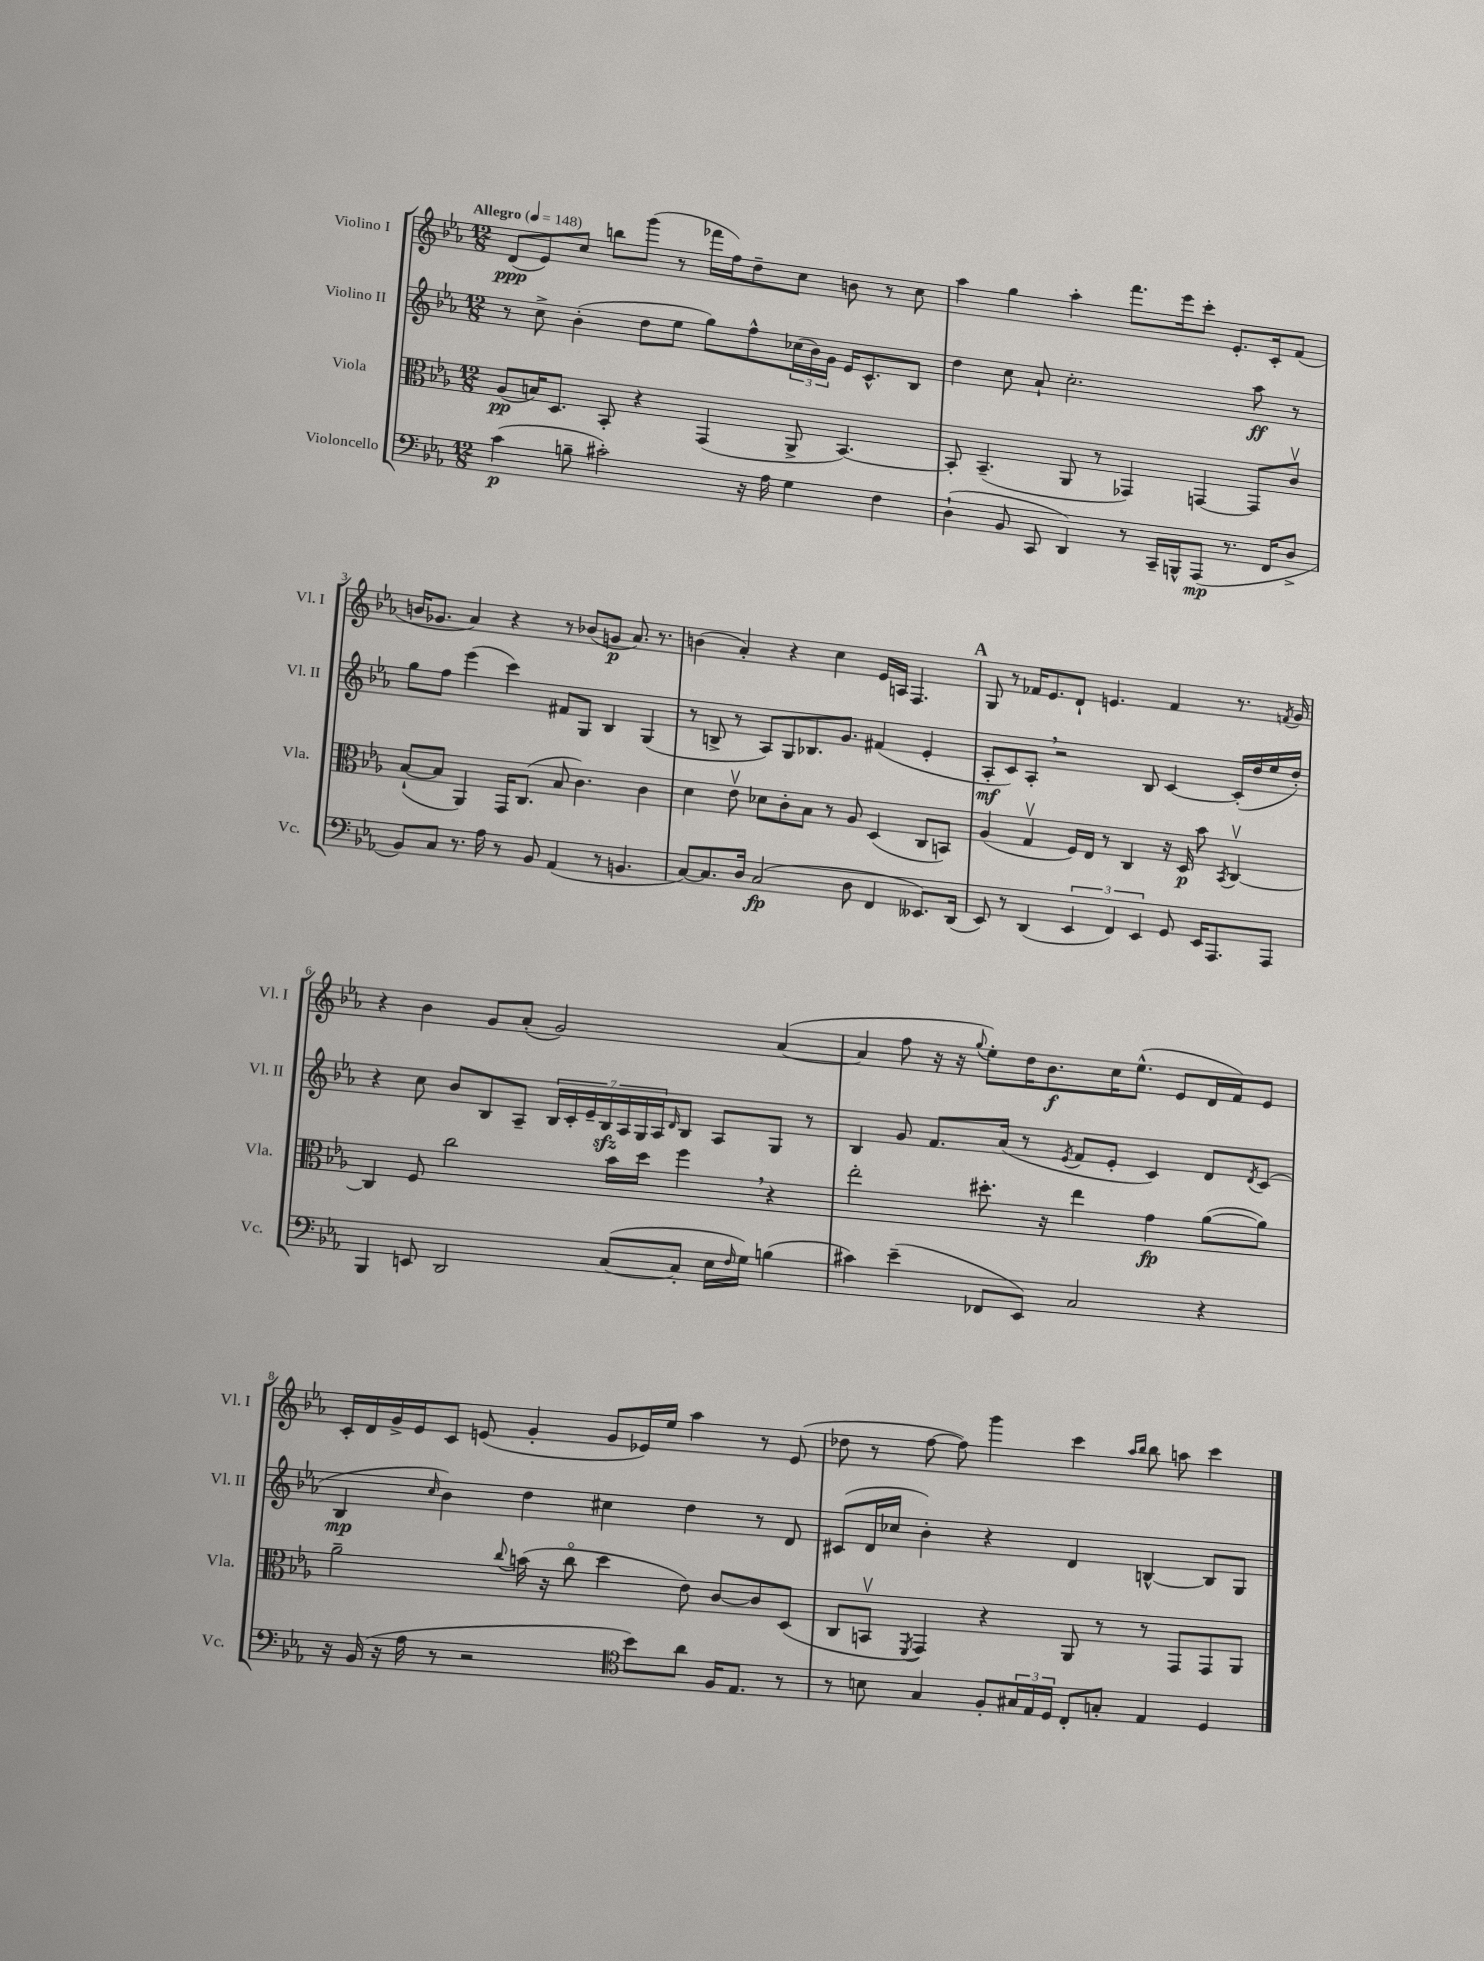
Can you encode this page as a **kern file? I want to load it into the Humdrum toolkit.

**kern	**kern	**kern	**kern
*staff4	*staff3	*staff2	*staff1
*clefF4	*clefC3	*clefG2	*clefG2
*k[b-e-a-]	*k[b-e-a-]	*k[b-e-a-]	*k[b-e-a-]
*M12/8	*M12/8	*M12/8	*M12/8
*MM148	*MM148	*MM148	*MM148
(4c	(8A-	8r	(8d
.	16B)	8cc^	8e-)
.	8.D	.	.
8B~	.	(4b-'	8cc
2c#')	8BB-'	.	8bb
.	4r	8dd	(8ggg
.	.	8ee-	8r
.	(4GG	8gg)	16fff-
.	.	.	16ff)
16r	.	8ff^^	8dd~
16A-	.	.	.
4G	8AA-^	(24cc-	8cc
.	.	24b-)	.
.	.	24g	.
.	[4.BB-)	16e-	8b
.	.	8.c^^	.
4F	.	.	8r
.	.	8B-	8cc
=	=	=	=
(4D`	8BB-']	4dd	4aa-
.	(4.BB-~	.	.
8BB-	.	8cc	4gg
8CC	.	8a-`	.
4DD)	8AA-	2.cc'	4aa-'
.	8r	.	.
8r	4GG-)	.	8.fff
16CC~	.	.	.
16BBB^^	.	.	16eee-
(8AAA-	[4GG	.	8ccc'
8.r	.	.	8.e-'
.	8GG]	8aa-	.
16FF	.	.	16c'
8D^	8cv	8r	(8f
=	=	=	=
8BB-)	([8B-`	8gg	16b
.	.	.	8.g-
8C	8B-]	8ff	.
8.r	4AA-)	(4eee-	4a-)
16A-	.	.	.
8r	16GG	4ccc)	4r
.	(8.C	.	.
8BB-	.	.	.
(4AA-	8B-	8f#	8r
.	4.c)	8G	(8b-
8r	.	4B-	8g
4.BB	.	.	8.a-)
.	4c	(4G	.
.	.	.	8.r
=	=	=	=
[8C)	4d	8r	(4b
8.C]	.	8B^	.
.	8e-v	8r	4a-')
16D	.	.	.
(2C	8d-	8A-)	.
.	8c'	8G	4r
.	8B-	8.B-	.
.	8r	.	4cc
.	.	8.g	.
8D	8A-	.	.
4FF	(4D	(4f#	16e-
.	.	.	16A
.	.	.	4.F
8.EE--)	8C	4e-'	.
.	8BB)	.	.
(16DD	.	.	.
=	=	=	=
8EE-)	(4A-	8A-'	8G
8r	.	8c)	8r
(4DD	4Gv	8A-'	16f-
.	.	.	8.e-
.	.	2r	.
6EE-	16F)	.	8d`
.	16E-	.	.
.	8r	.	4.e
6FF)	.	.	.
.	4C	.	.
6EE-	.	.	.
.	.	8B-	.
8GG	16r	[4c	4f-
.	16D	.	.
16EE-	8b-	.	.
8.AAA-	.	.	.
.	8qBB-	.	.
.	[4Cv	(16c']	8.r
.	.	16dd	.
8AAA-	.	16ee-	.
.	.	.	8qf
.	.	16dd')	16g
=	=	=	=
4BBB-	4C]	4r	4r
8EE	8F	8cc	4b-
2DD	2cc	8b-	.
.	.	8B-	8g
.	.	8A-~	(8a-'
.	.	28B-	2g)
.	.	28c'	.
.	.	28e-~	.
.	.	28B-	.
([8C	16b-	.	.
.	.	28A-	.
.	.	28G	.
.	16dd	.	.
.	.	28A-	.
.	.	16qqd	.
8C']	4ff	8B-	.
16E-	.	8A-	.
16qqF	.	.	.
16G)	.	.	.
(4B	4r	8G	([4a-
.	.	8r	.
=	=	=	=
4c#)	2ee-'	4B-	4a-]
(4e-~	.	8g	8ff
.	.	8.f	16r
.	.	.	16r
.	.	.	8qqgg
8FF-	8.dd#'	.	8ee-')
.	.	(16a-	.
8EE-)	.	8r	16dd
.	16r	.	8.b-
.	.	8qe-	.
2C	4ee-	8f	.
.	.	8e-'	16cc
.	.	.	(8.ee-^^
.	4g	4c)	.
.	.	.	8e-
4r	([8a-	8d	16d
.	.	.	16f)
.	.	8qd	.
.	8a-])	(8c	8e-
=	=	=	=
16r	2a-~	4B-	16c'
(16BB-	.	.	16d
16r	.	.	16g^
16A-	.	.	16e-
.	.	16qqcc	.
8r	.	4b-)	8c
2r	.	.	(8e
.	8qqcc	.	.
.	(16b	4dd	4g'
.	16r	.	.
.	8cco	.	.
.	4dd	4cc#	8g
*clefC4	*	*	*
8b-)	.	.	16e-)
.	.	.	16ee-
8a-	8e-)	4dd	4aa-
16F	[8c	.	.
8.E-	.	.	.
.	8c]	8r	8r
8r	(8D	8d	(8e-
=	=	=	=
8r	8C	(8c#	8dd-
8B	8BBv	16d	8r
.	.	16cc-	.
.	8qFF	.	.
4G	4GG)	4b-')	[8ff
.	.	.	8ff])
8F'	4r	4r	4ggg
24G#	.	.	.
24E-	.	.	.
24D	.	.	.
8C'	8AA-	4d	4ccc
8G'	8r	.	.
.	.	.	16qqaa-
.	.	.	16qqbb-
4E-	8r	[4B^^	8bb-
.	8GG	.	8aa
4D	8GG	8B]	4ccc
.	8AA-	8G	.
==	==	==	==
*-	*-	*-	*-
